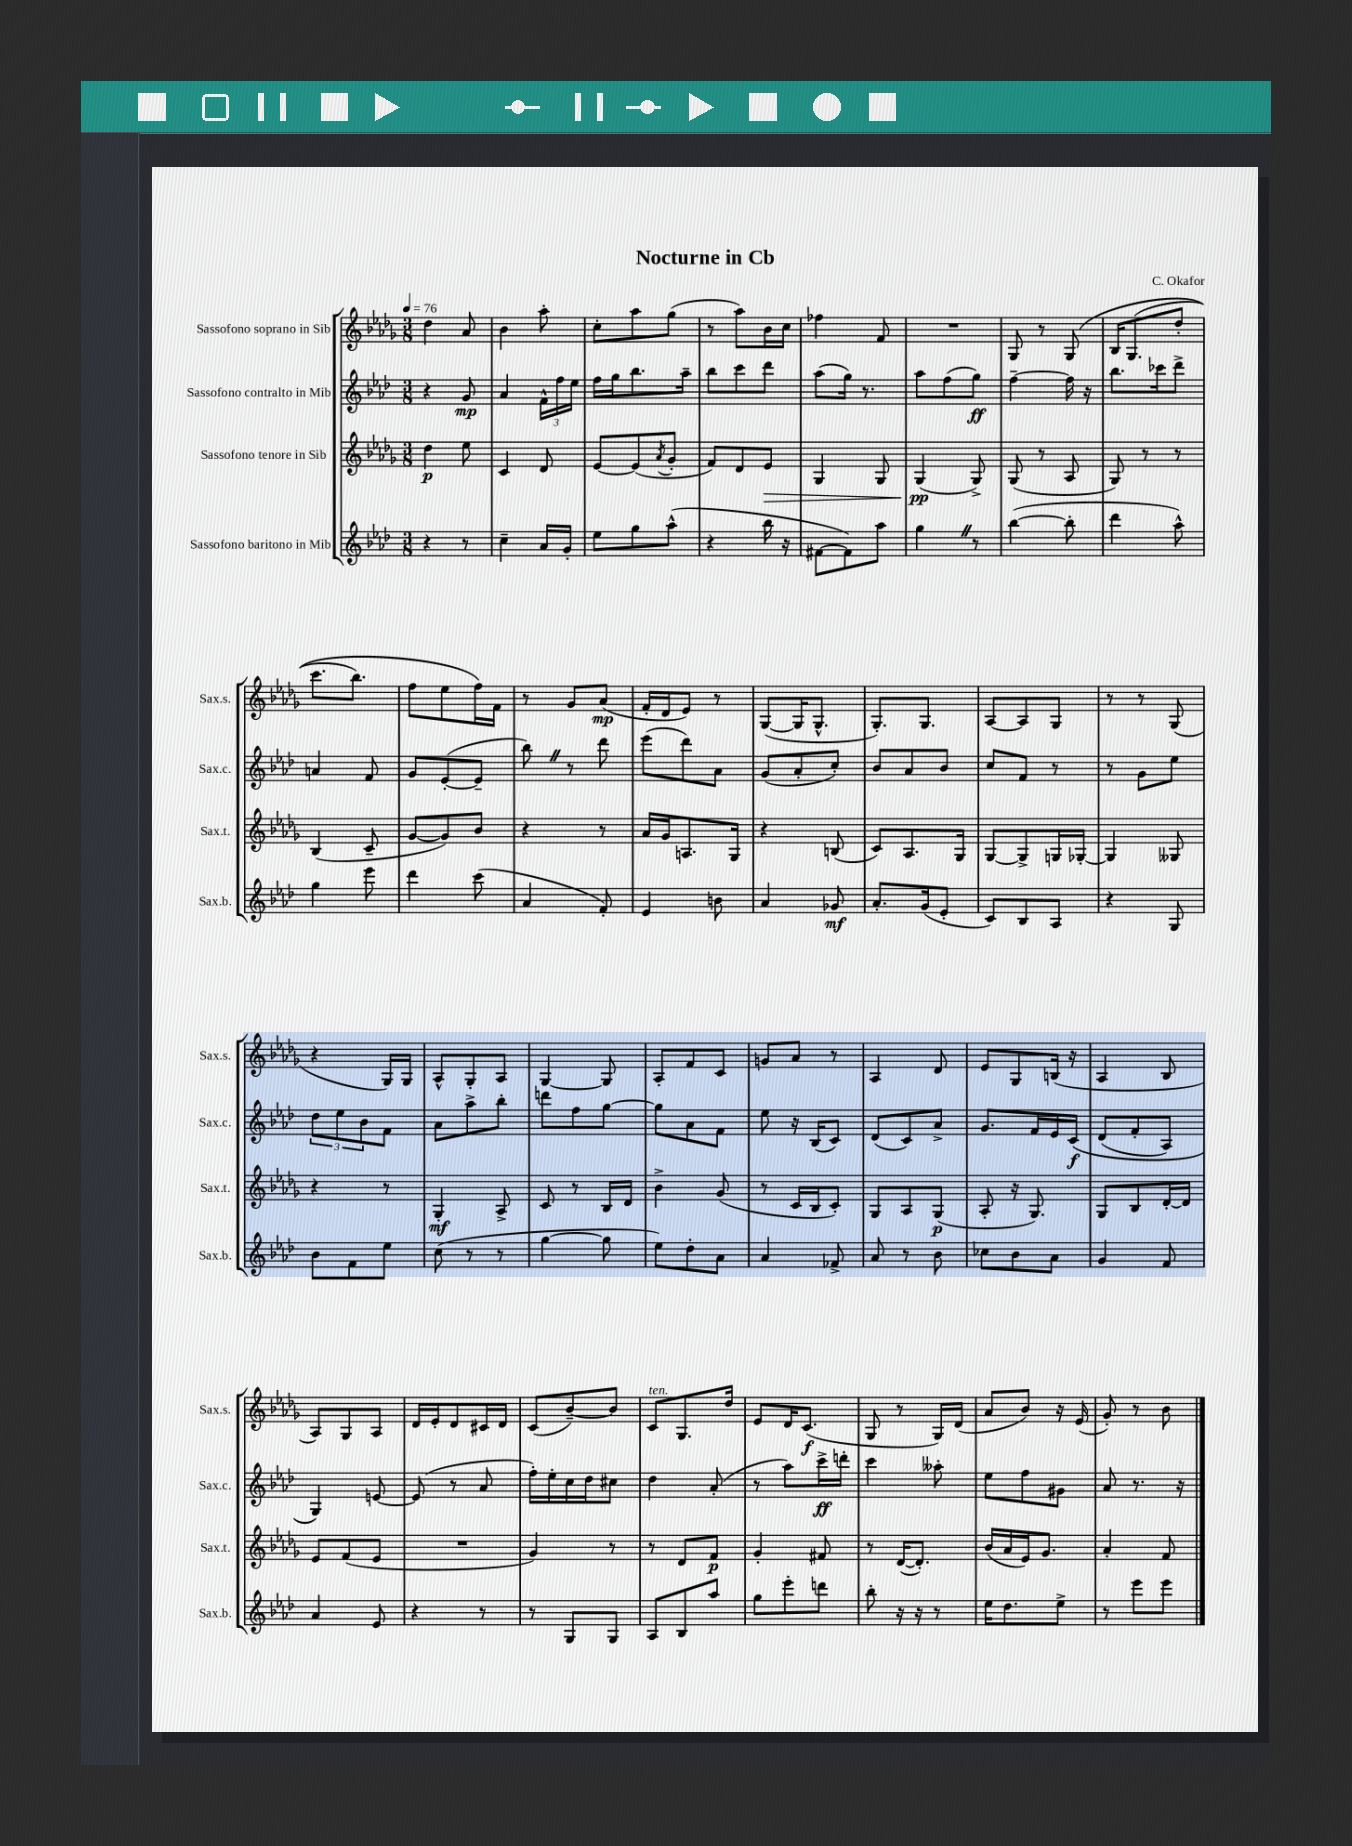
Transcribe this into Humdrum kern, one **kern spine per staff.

**kern	**kern	**kern	**kern
*staff4	*staff3	*staff2	*staff1
*clefG2	*clefG2	*clefG2	*clefG2
*k[b-e-a-d-]	*k[b-e-a-d-g-]	*k[b-e-a-d-]	*k[b-e-a-d-g-]
*M3/8	*M3/8	*M3/8	*M3/8
*MM76	*MM76	*MM76	*MM76
4r	4dd-	4r	4dd-
8r	8ee-	8g	8a-
=	=	=	=
4cc~	4c	4a-	4b-
16a-	8d-	24f^^	8aa-'
.	.	24ff	.
16g'	.	.	.
.	.	24ee-	.
=	=	=	=
8ee-	[8e-	16ff	8cc'
.	.	16gg	.
8gg	(8e-]	8.bb-	8aa-
.	8qa-	.	.
(8aa-^^	8g-'	.	(8gg-
.	.	16aa-~	.
=	=	=	=
4r	8f)	8bb-	8r
.	8d-	8ccc	8aa-)
16bb-	8e-	8ddd-	16b-
16r	.	.	16cc
=	=	=	=
[8f#	4G-	(8aa-	4ff-
8f#])	.	16gg)	.
.	.	8.r	.
8aa-	8G-	.	8f
=	=	=	=
4gg	(4G-	8aa-	4.r
.	.	(8ff	.
8r	8G-^)	8gg)	.
=	=	=	=
([4bb-	(8G-	[4ff~	8G-
.	8r	.	8r
8bb-']	8A-	16ff]	&(8G-
.	.	16r	.
=	=	=	=
4ddd-	8G-)	8.bb-	16B-
.	.	.	(8.G-
.	8r	.	.
.	.	16ccc-	.
8aa-^^)	8r	8ddd-^	8dd-'
=	=	=	=
4gg	(4B-	4a	8.ccc
.	.	.	8.bb-)
8eee-	8c~	8f	.
=	=	=	=
4ddd-	[8g-	8g	8ff
.	8g-])	([8e-'	8ee-
(8ccc	8b-	8e-~]	16ff&)
.	.	.	16f
=	=	=	=
4a-	4r	8bb-)	8r
.	.	8r	8g-
8f')	8r	8ddd-	(8a-
=	=	=	=
4e-	16a-	(8eee-	16f'
.	16g-	.	16d-
.	8.A	8ddd-)	8e-)
8b	.	8a-	8r
.	16G-	.	.
=	=	=	=
4a-	4r	(8g	([8G-
.	.	8a-'	16G-]
.	.	.	8.G-^^
8g-	(8B	8cc')	.
=	=	=	=
8.a-'	8c)	8b-	8.G-')
.	8.A-	8a-	.
(16g	.	.	8.G-
8e-'	.	8b-	.
.	16G-	.	.
=	=	=	=
8c)	[8G-	8cc	[8A-
8B-	8G-^]	8f	8A-]
8A-	16G	8r	8G-
.	[16G-'	.	.
=	=	=	=
4r	4G-]	8r	8r
.	.	8g	8r
8G	8G--	8ee-	(8G-
=	=	=	=
8b-	4r	12dd-	4r
.	.	12ee-	.
8f	.	.	.
.	.	12b-	.
8ee-	8r	8f	16G-)
.	.	.	16G-
=	=	=	=
(8cc	4G-'	8a-	8A-^^
8r	.	8aa-^	8G-'
8r	8A-^	8bb-'	8A-
=	=	=	=
[4gg	8c	8ddd	[4G-
.	8r	8ff	.
8gg]	16B-	[8gg	8G-]
.	16d-	.	.
=	=	=	=
8ee-)	4b-^	8gg]	8A-'
8dd-'	.	8a-	8f
8a-	(8g-	8f	8c
=	=	=	=
4a-	8r	8ee-	8g
.	16c	16r	8a-
.	16B-	(16B-	.
8f-^	8c')	8c)	8r
=	=	=	=
8a-	8G-	(8d-	4A-
8r	8A-	8c)	.
8b-	(8G-	8a-^	8d-
=	=	=	=
8cc-	8A-'	8.g	8e-
8b-	16r	.	8G-
.	8.G-)	16f	.
8a-	.	16e-	(16B
.	.	&(16c	16r
=	=	=	=
4g	8G-	(8d-	4A-
.	8B-	8f'	.
8f	[16d-'	8A-)	8B-
.	16d-]	.	.
=	=	=	=
4a-	8e-	4G&)	8A-)
.	(8f	.	8G-
8e-	8e-	[8e	8A-
=	=	=	=
4r	4.r	(8e]	16d-
.	.	.	16e-'
.	.	8r	8d-
8r	.	8a-	16c#
.	.	.	16d-
=	=	=	=
8r	4g-)	16ff')	(8c
.	.	16ee-'	.
8G	.	16cc	[8b-~)
.	.	16dd-	.
8G	8r	8cc#	8b-]
=	=	=	=
8A-	8r	4dd-	8c
8B-	8d-	.	8.G-
8aa-	8f	(8a-'	.
.	.	.	16dd-
=	=	=	=
8gg	4g-'	8r	8e-
8eee-'	.	8aa-)	16d-
.	.	.	(8.c
8ddd	8f#	16ccc^	.
.	.	16ddd'	.
=	=	=	=
8bb-'	8r	4ccc	8G-
16r	([16d-	.	8r
16r	8.d-'])	.	.
8r	.	8aa--'	16G-)
.	.	.	(16d-
=	=	=	=
16ee-	(16b-	8ee-	8a-
8.dd-	16a-	.	.
.	16e-)	8ff	8b-)
.	8.g-	.	.
8ee-^	.	8g#	16r
.	.	.	(16e-
=	=	=	=
8r	4a-'	8a-	8g-')
8eee-	.	8.r	8r
8eee-	8f	.	8b-
.	.	16r	.
==	==	==	==
*-	*-	*-	*-
